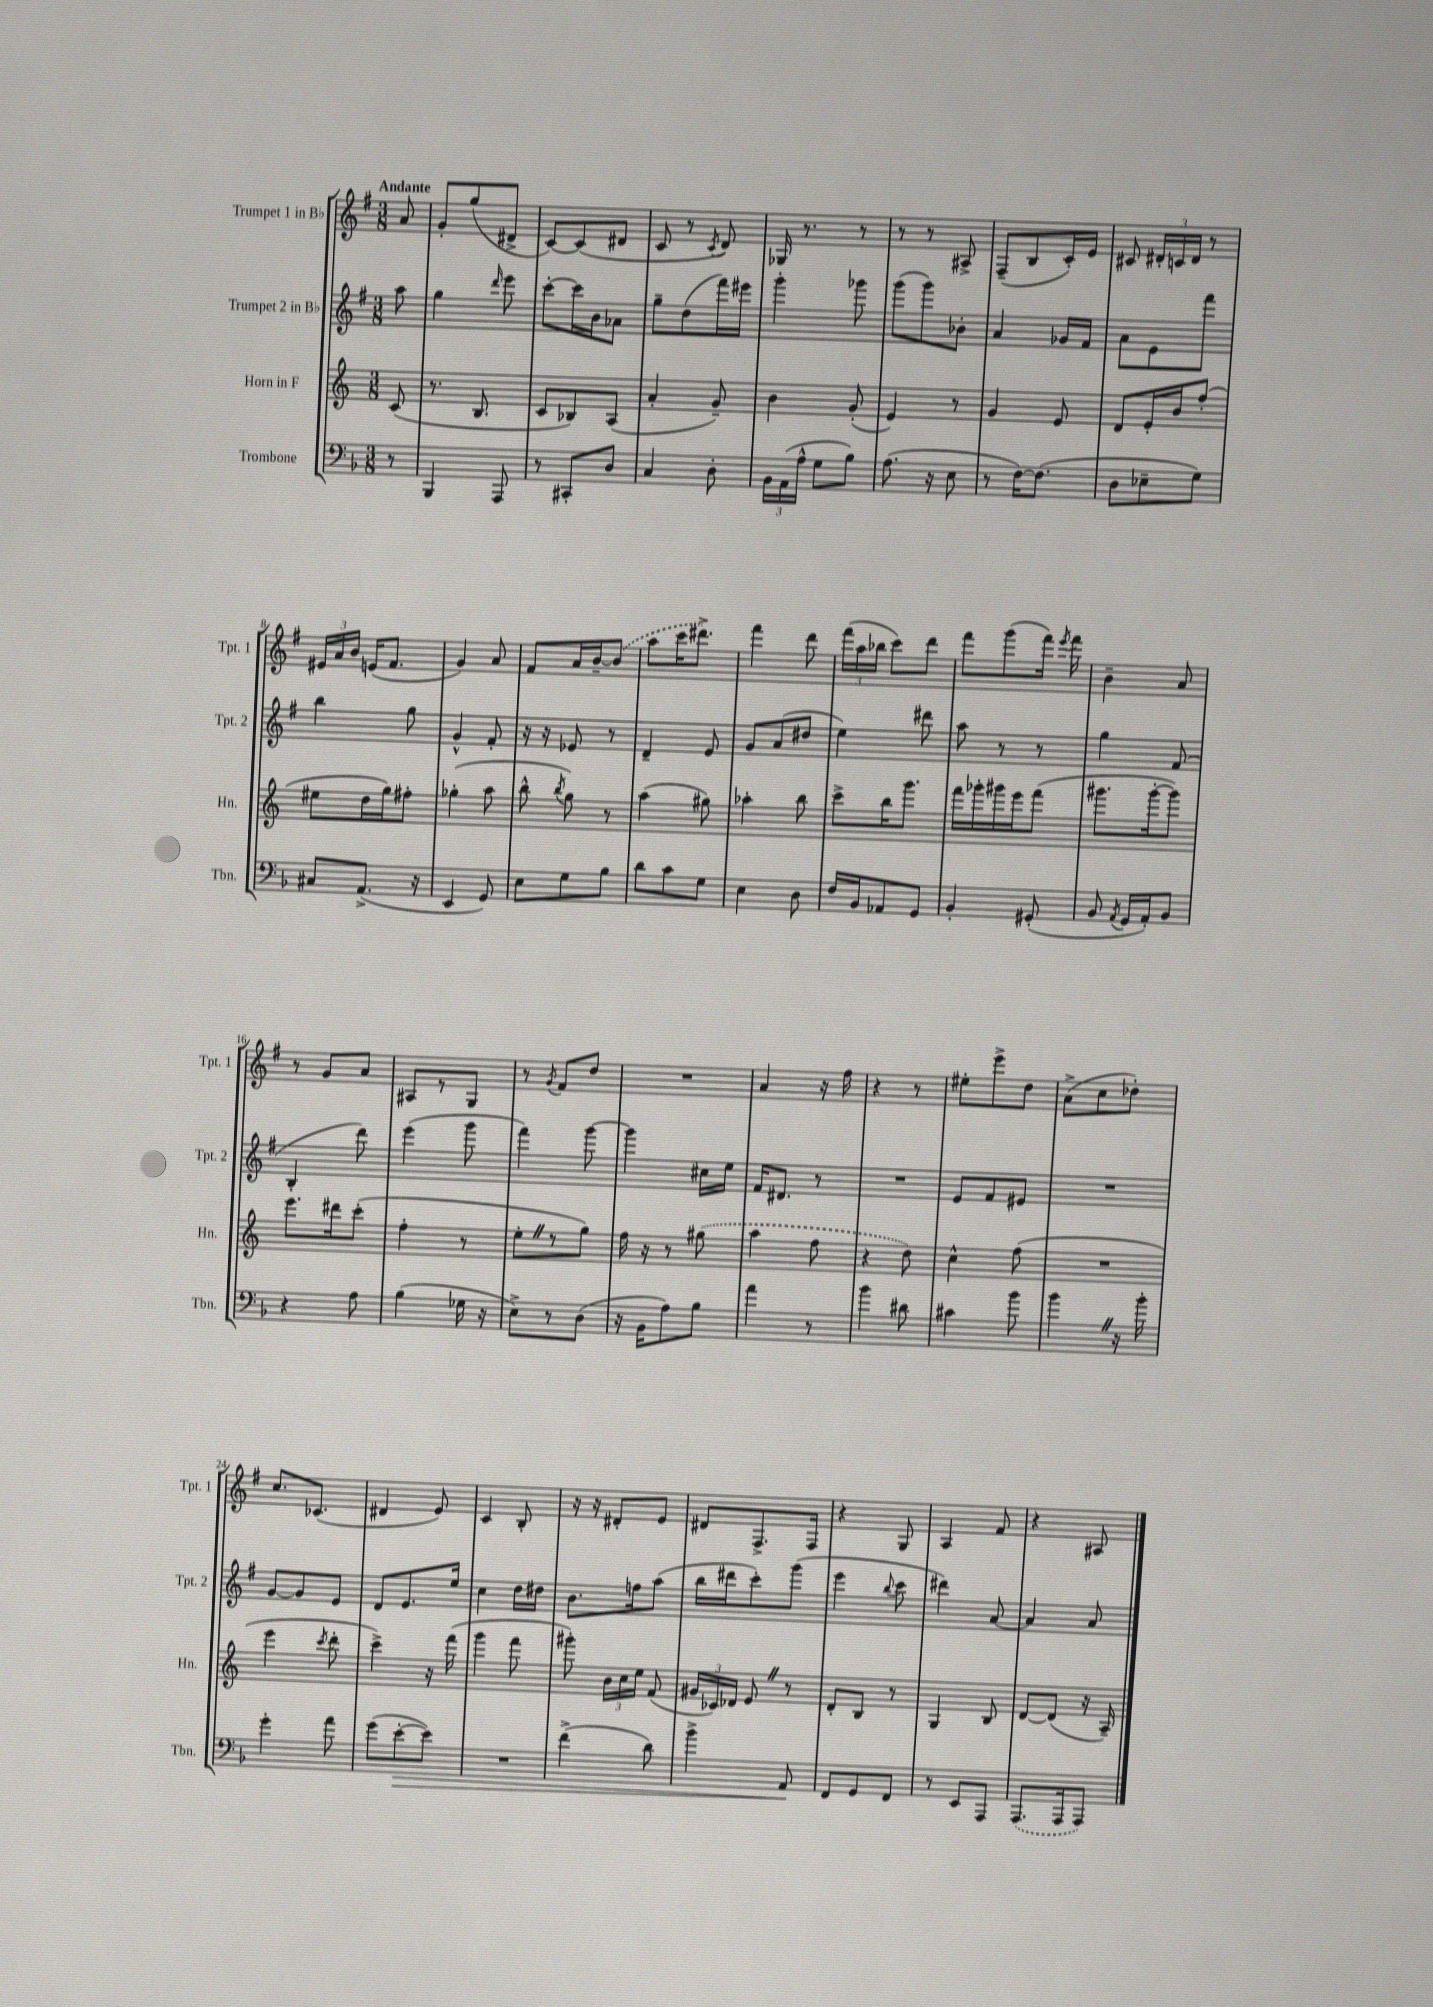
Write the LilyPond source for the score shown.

<<
\new StaffGroup <<
\new Staff = "s0" \with { instrumentName = "Trumpet 1 in Bb" shortInstrumentName = "Tpt. 1" } {
    \clef treble \key g \major \numericTimeSignature \time 3/8 \partial 8 \tempo "Andante"
    \autoBeamOff a'8 |
    g'8[-. g''8( dis'8]-> |
    c'8[~) c'8( dis'8] |
    c'8 r8 \acciaccatura { c'8 } d'8) |
    ges16 r8. r8 |
    r8 r8 ais8-> |
    fis8[--( b8 c'16-.) e'16] |
    cis'8 \tuplet 3/2 { dis'16[-. c'16 dis'16] } r8 |
    \tuplet 3/2 { eis'16[ a'16 b'16] } e'16[( fis'8.] |
    g'4) a'8 |
    fis'8[ a'16 b'16~-- \once \slurDashed b'8]( |
    a''8[ c'''16 dis'''8.]->) |
    fis'''4 d'''8 |
    \tuplet 3/2 { fis'''16[( a''16 bes''16] } c'''8[) d'''8] |
    fis'''8[ g'''8( fis'''16]) \acciaccatura { e'''8 } fis'''16 |
    b'4-- a'8 |
    r8 g'8[ a'8] |
    ais8[ r8 g8] |
    r8 \acciaccatura { g'8 } fis'8[ d''8] |
    R4. |
    a'4 r16 fis''16 |
    r4 r8 |
    eis''8[-. e'''8-> d''8] |
    a'8[->( c''8 des''8]-.) |
    c''8.[ ces'8.]( |
    dis'4 e'8) |
    c'4 b8-. |
    r16 r16 dis'8[-. e'8] |
    dis'8[ fis8.-> fis16] |
    r4 g8 |
    a4 fis'8 |
    r4 ais8 \bar "|." |
}
\new Staff = "s1" \with { instrumentName = "Trumpet 2 in Bb" shortInstrumentName = "Tpt. 2" } {
    \clef treble \key g \major \numericTimeSignature \time 3/8 \partial 8
    \autoBeamOff a''8 |
    g''4 \grace { d'''16 } e'''8 |
    c'''8[~-. c'''16 b'16 aes'8] |
    g''8[-- d''8( fis'''16) eis'''16] |
    g'''4-. ges'''8 |
    g'''8[( g'''8) bes'8]-. |
    a'4 ges'16[ fis'16] |
    a'8[ e'8 fis'''8] |
    b''4 g''8 |
    g'4-^ fis'8-. |
    r16 r16 ees'8 r8 |
    d'4-- e'8 |
    g'8[ a'8( dis''8] |
    e''4) dis'''8 |
    a''8 r8 r8 |
    g''4 fis'8( |
    b4-. d'''8) |
    e'''4( g'''8 |
    fis'''4) g'''8~ |
    g'''4 cis''16[ e''16] |
    fis'16[ dis'8.] r8 |
    R4. |
    e'8[ fis'8 eis'8] |
    R4. |
    g'8[~ g'8 e'8] |
    d'8[ e'8. e''16] |
    c''4 d''16[ dis''16] |
    b'8.[ f''16 a''8]( |
    b''16[ dis'''16 c'''8-.) g'''8]( |
    e'''4 \appoggiatura { b''8 } c'''8 |
    dis'''4) a'8~ |
    a'4 a'8 \bar "|." |
}
\new Staff = "s2" \with { instrumentName = "Horn in F" shortInstrumentName = "Hn." } {
    \clef treble \key c \major \numericTimeSignature \time 3/8 \partial 8
    \autoBeamOff c'8( |
    r8. b8. |
    c'8[ bes8) a8]( |
    a'4-. g'8--) |
    b'4 g'8-.( |
    e'4) r8 |
    g'4 e'8 |
    d'8[ e'16-. b'16 f''8]-.( |
    eis''8[ d''16 g''16) fis''8]-. |
    ges''4-.( a''8 |
    b''8-^ \acciaccatura { b''8 } g''8) r8 |
    a''4( gis''8) |
    aes''4-. b''8 |
    c'''8[-> b''16 g'''8.] |
    f'''16[ ges'''16-. gis'''16 e'''16 f'''8]( |
    gis'''8.[ gis'''16~-. gis'''8]) |
    e'''8.[ dis'''16 c'''8]-.( |
    f''4-. r8 |
    e''8[-. \once \override BreathingSign.text = \markup { \musicglyph "scripts.caesura.straight" } \breathe r8 g''8]) |
    f''16 r16 r8 \once \slurDashed gis''8( |
    a''4 f''8 |
    r4 d''8) |
    c''4-^ f''8( |
    R4. |
    e'''4 \acciaccatura { c'''8 } d'''8-. |
    c'''4->) r16 f'''16( |
    g'''4 f'''8 |
    gis'''8-.) \tuplet 3/2 { b'16[ c''16 e''16] } f'8( |
    \tuplet 3/2 { gis'16[ ces'16) des'16] } e'8 \once \override BreathingSign.text = \markup { \musicglyph "scripts.caesura.straight" } \breathe r8 |
    d'8[-. b8] r8 |
    g4 b8 |
    d'8[~ d'8]( r16 a16--) \bar "|." |
}
\new Staff = "s3" \with { instrumentName = "Trombone" shortInstrumentName = "Tbn." } {
    \clef bass \key f \major \numericTimeSignature \time 3/8 \partial 8
    \autoBeamOff r8 |
    bes,,4 a,,8 |
    r8 cis,8[-. d8] |
    c4 d8-. |
    \tuplet 3/2 { bes,16[ a,16( a16]-^ } g8[ bes8]) |
    a8.( r16 e8 |
    r8 f16[~) f8.]( |
    d8[ ees8-- g8]) |
    cis8[ a,8.]->( r16 |
    e,4 g,8) |
    e8[ g8 bes8] |
    d'8[ c'8 g8] |
    e4 d8 |
    f16[ bes,16 aes,8 g,8] |
    bes,4-. gis,8-.( |
    bes,8 \acciaccatura { a,8 } g,16[ a,16-.) bes,8] |
    r4 a8 |
    bes4( ges16 r16 |
    e8[->) r8 d8]( |
    r16 bes,16[ a8) bes8] |
    a'4 r8 |
    bes'4 dis'8 |
    cis'4 bes'8 |
    bes'4 \once \override BreathingSign.text = \markup { \musicglyph "scripts.caesura.straight" } \breathe r16 bes'16-. |
    g'4-. a'8 |
    g'8[( e'8~-.\> e'8]) |
    R4. |
    f'4->( d'8) |
    bes'4-> a,8\! |
    f,8[ g,8 f,8] |
    r8 e,8[ a,,8] |
    \once \slurDashed a,,8.[( a,,16 a,,8]) \bar "|." |
}
>>
>>
